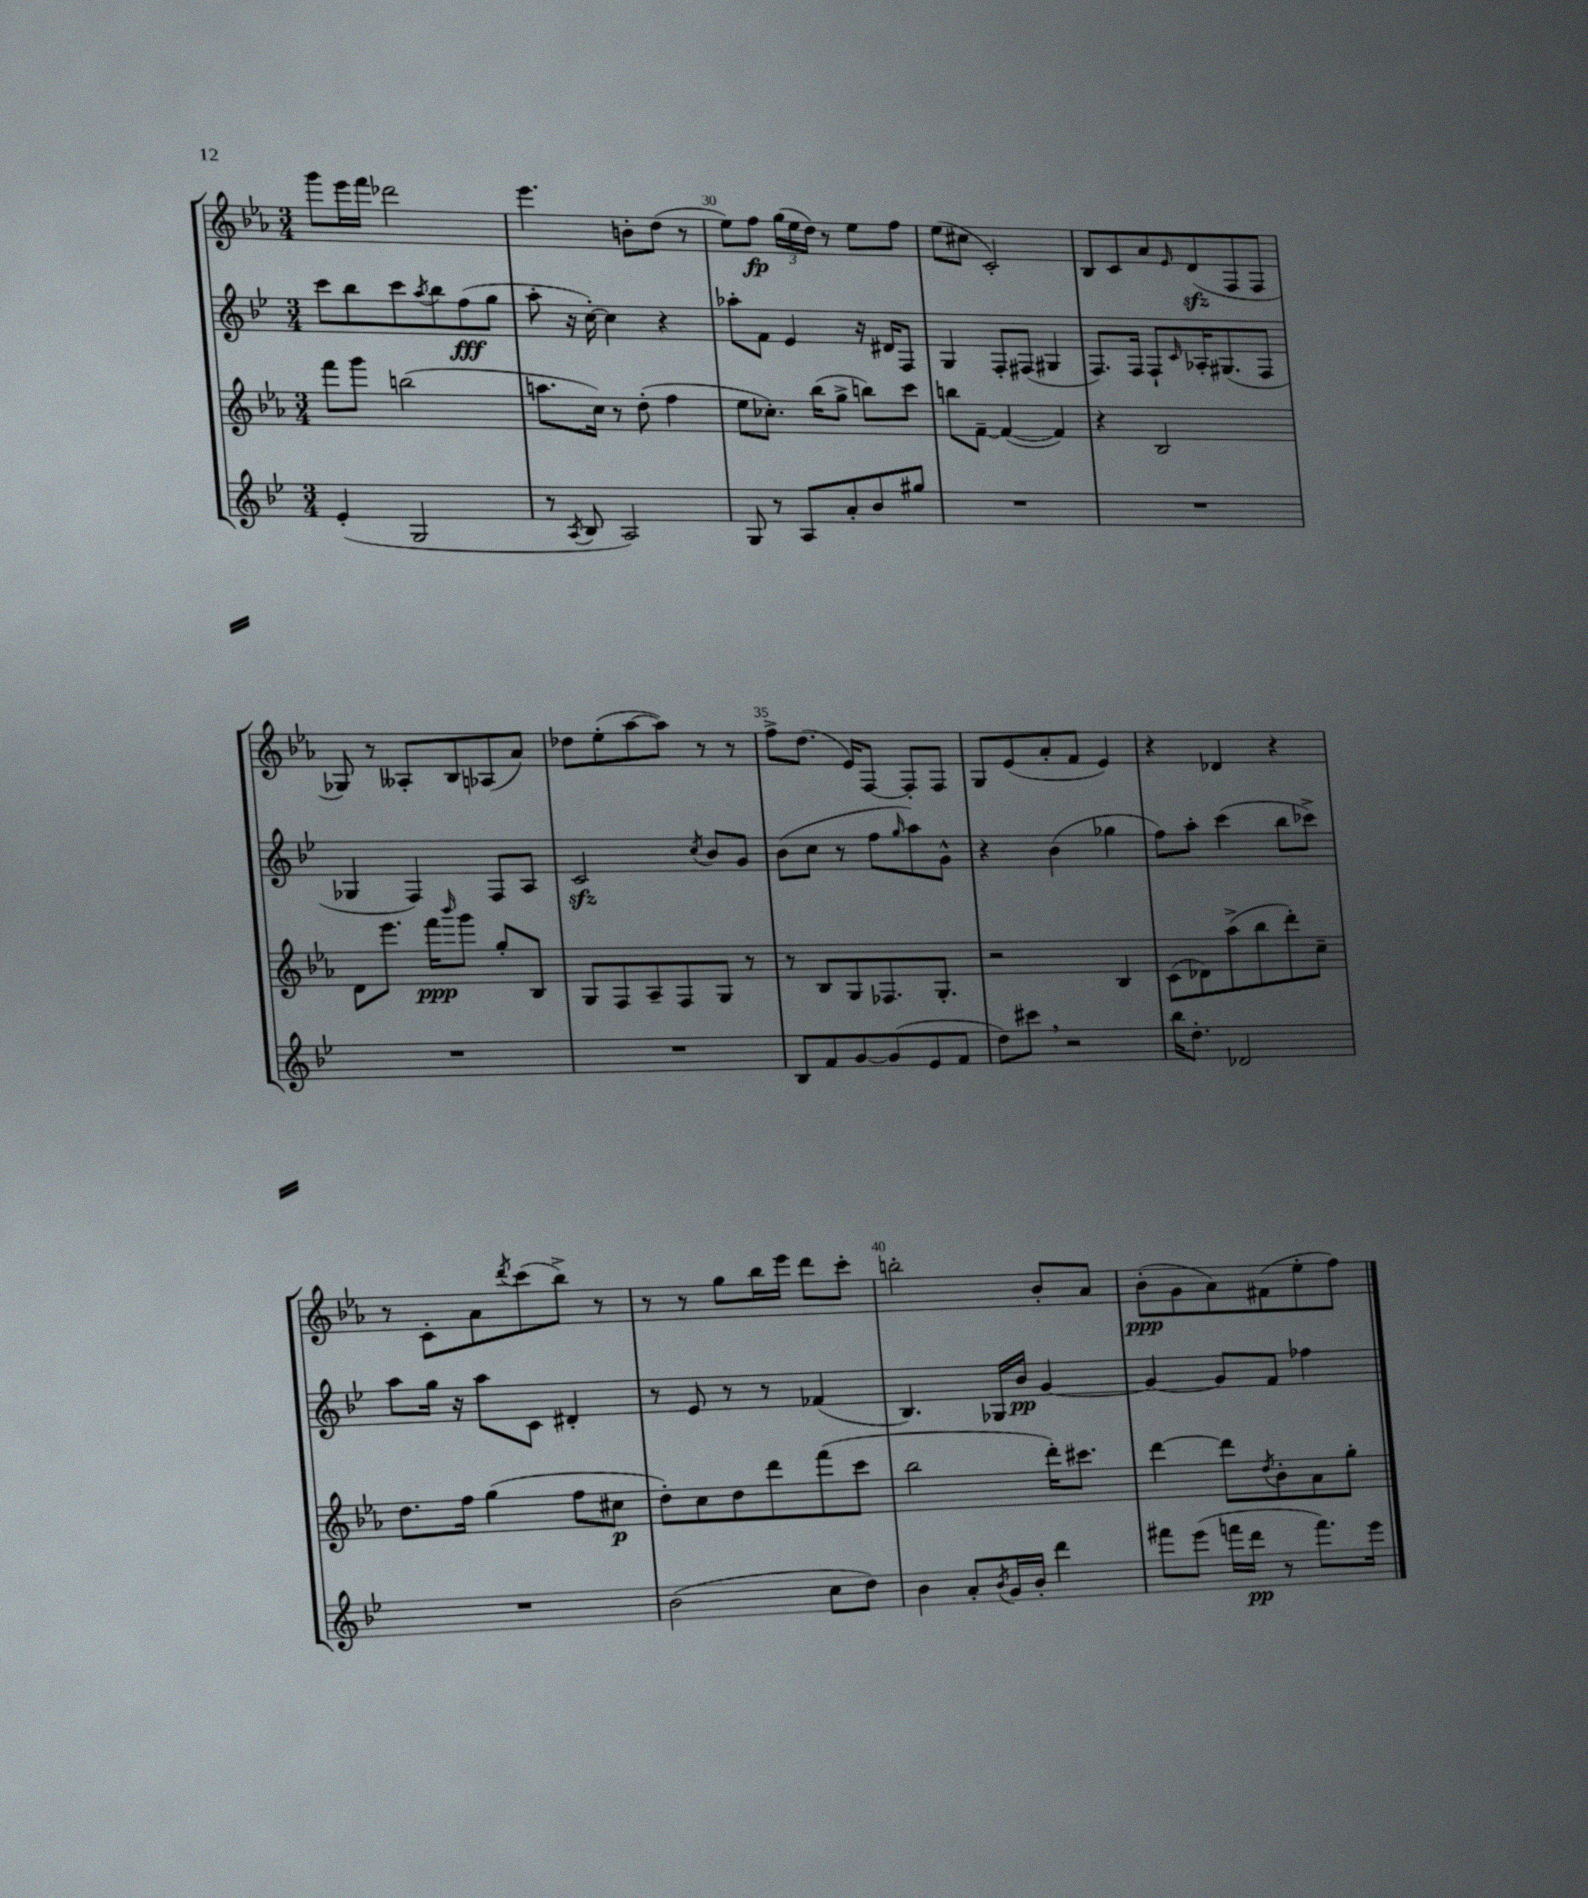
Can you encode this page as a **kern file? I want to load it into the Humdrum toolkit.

**kern	**kern	**kern	**kern
*staff4	*staff3	*staff2	*staff1
*clefG2	*clefG2	*clefG2	*clefG2
*k[b-e-]	*k[b-e-a-]	*k[b-e-]	*k[b-e-a-]
*M3/4	*M3/4	*M3/4	*M3/4
(4e-'	8fff	8ccc	8ggg
.	8ggg	8bb-	16eee-
.	.	.	16fff
2G	(2bb	8ccc	2ddd-
.	.	8qaa	.
.	.	8bb-	.
.	.	(8ff	.
.	.	8gg	.
=	=	=	=
8r	8.aa	8aa'	4.eee-
8qA	.	.	.
8B-	.	16r	.
.	16cc)	[16cc')	.
2A)	8r	4cc]	.
.	(8dd'	.	8b'
.	4ff	4r	(8dd
.	.	.	8r
=	=	=	=
8G	8ee-	8aa-'	8ee-)
8r	8.cc-')	8f	8ff
8A	.	4e-	(24gg
.	.	.	24ee-
.	(16bb-	.	.
.	.	.	24dd)
8a'	8gg^	.	8r
8b-	8bb)	16r	8ee-
.	.	16d#	.
8gg#	8ccc	8F	8ff
=	=	=	=
2.r	8bb	4G	(8ee-
.	[8f~	.	8cc#
.	(4f_	8F'	2c')
.	.	(8F#	.
.	4f])	4G#	.
=	=	=	=
2.r	4r	8.F)	8B-
.	.	.	8c
.	.	16F	.
.	2B-	8F`	8a-
.	.	16qqc	16qqe-
.	.	16A-'	(8d
.	.	(8.G#	.
.	.	.	8F
.	.	8F	8F
=	=	=	=
2.r	8d	4G-	8G-)
.	8.eee-	.	8r
.	.	4F)	8A--'
.	16fff	.	.
.	16qqbbb-	.	.
.	8ggg	.	8B-
.	8gg'	8F	(8A-
.	8B-	8A	8a-)
=	=	=	=
2.r	8G	2c	8dd-
.	8F	.	(8ee-'
.	8A-~	.	[8aa-
.	8F	.	8aa-])
.	.	8qcc	.
.	8G	8b-	8r
.	8r	8g	8r
=	=	=	=
8B-	8r	(8b-	8ff^
8f	8B-	8cc	(8.dd
[8g	8G	8r	.
.	.	.	16e-)
(8g]	8.F-	8ff	[8F
.	.	16qqgg	.
8e-	.	8aa)	8F']
.	8.G'	.	.
8f	.	8g^^	8F
=	=	=	=
8dd)	2r	4r	8G
8ccc#	.	.	(8e-
2r	.	(4b-	8a-'
.	.	.	8f
.	4B-	4gg-	4e-)
=	=	=	=
16bb-	(8c	8ff)	4r
8.dd'	.	.	.
.	8d-)	8aa'	.
2d-	(8aa-^	(4ccc	4d-
.	8bb-	.	.
.	8ddd')	8bb-	4r
.	8cc~	8ccc-^)	.
=	=	=	=
2.r	8.dd	8aa	8r
.	.	16gg	8c'
.	16ff	16r	.
.	(4gg	8aa	8a-
.	.	.	8qddd
.	.	8c	(8ccc
.	8ff	4d#'	8bb-^)
.	8cc#	.	8r
=	=	=	=
(2b-	8dd')	8r	8r
.	8cc	8e-	8r
.	8dd	8r	8gg
.	8ddd	8r	16bb-
.	.	.	16eee-
8cc	(8fff	(4f-	8ddd
8dd)	8ccc	.	8ccc'
=	=	=	=
4b-	2bb-	4.B-)	2bb'
8a'	.	.	.
8qb-	.	.	.
16g	.	16G-	.
16b-'	.	16b-	.
4ddd	16ddd')	[4g	8b-'
.	8.ccc#	.	.
.	.	.	8a-
=	=	=	=
8fff#	[4ddd	4g_	(8b-'
(8eee-	.	.	8g
16fff	8ddd]	8g]	8a-)
16ddd	.	.	.
.	8qdd	.	.
8r	8b-'	8f	(8f#
8.fff)	8a-	4ff-	8ee-'
.	8gg'	.	8ff)
16eee-	.	.	.
==	==	==	==
*-	*-	*-	*-
